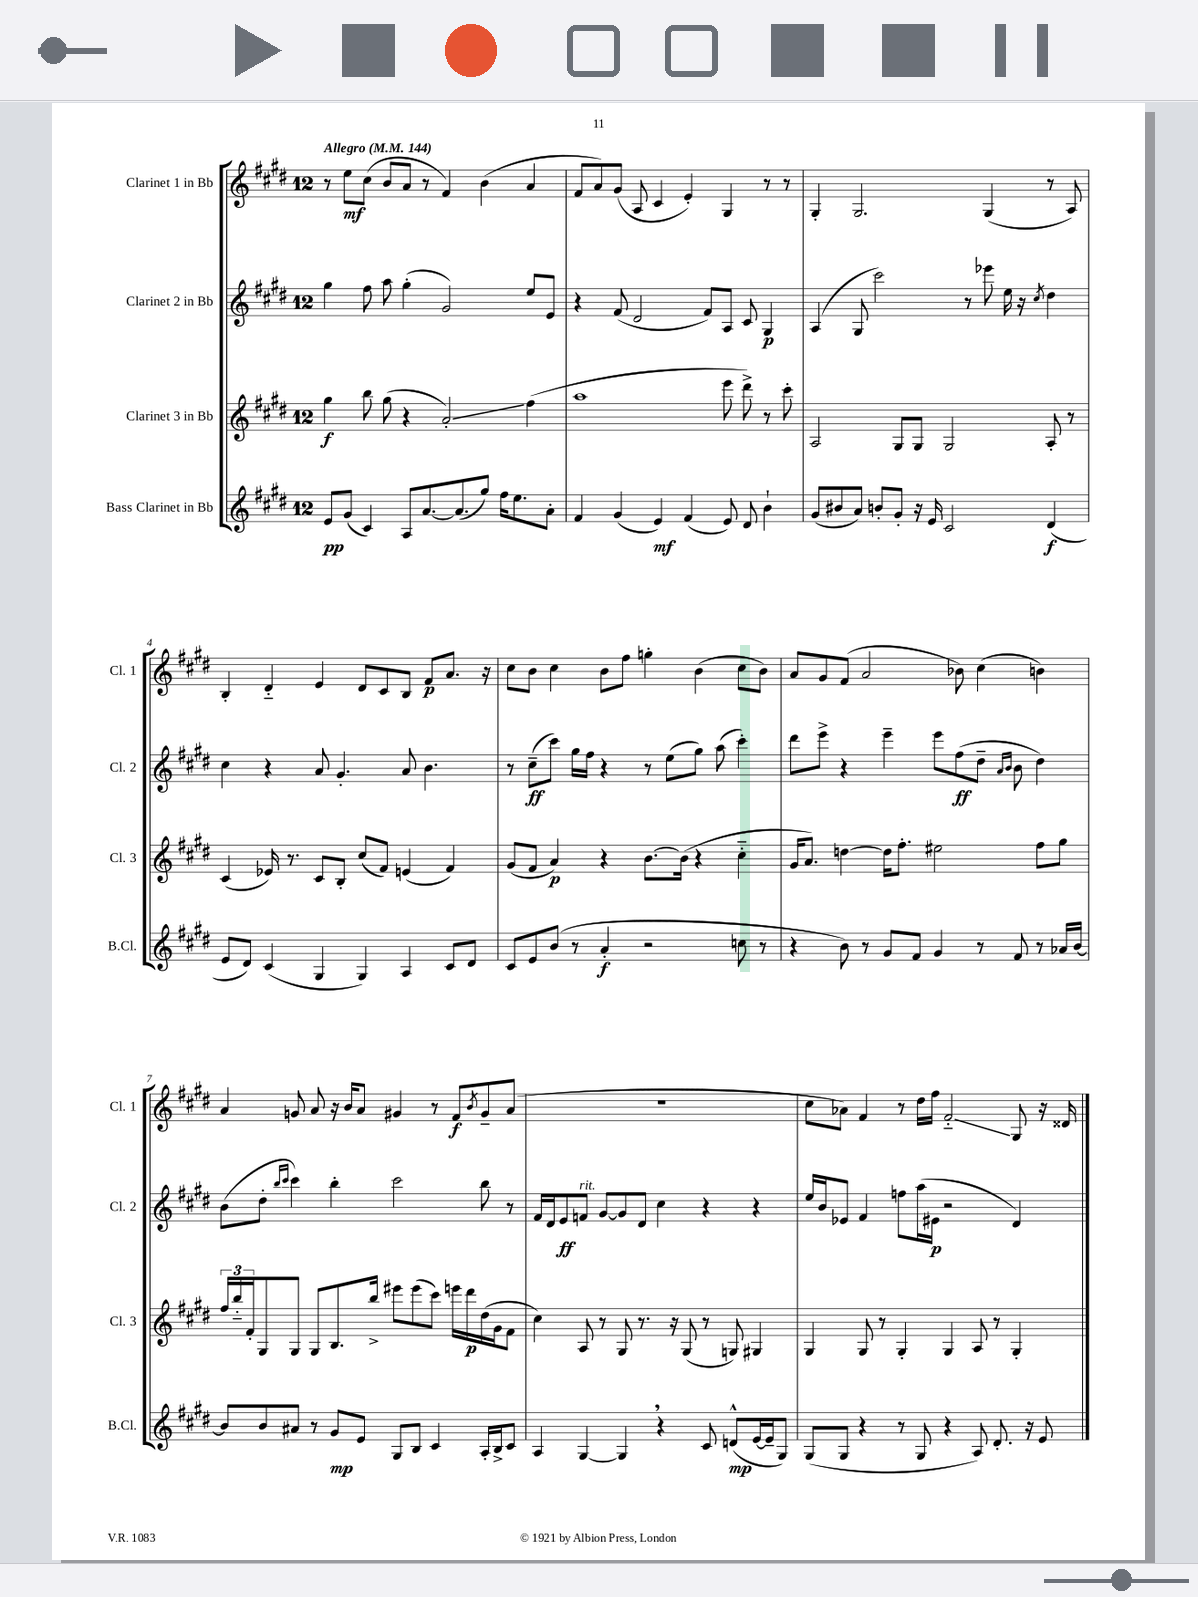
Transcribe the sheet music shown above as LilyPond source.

<<
\new StaffGroup <<
\new Staff = "s0" \with { instrumentName = "Clarinet 1 in Bb" shortInstrumentName = "Cl. 1" } {
    \clef treble \key e \major \once \override Staff.TimeSignature.style = #'single-digit \time 12/8 \tempo "Allegro" 4 = 144
    r8 e''8\mf cis''8( b'8 a'8 r8 fis'4) b'4( a'4 |
    fis'8 a'8) gis'8( a8 cis'4 e'4-.) gis4 r8 r8 |
    gis4-. gis2. gis4( r8 a8) |
    b4-. dis'4-_ e'4 dis'8 cis'8 b8 fis'8\p a'8. r16 |
    cis''8 b'8 cis''4 b'8 fis''8 g''4-. b'4( cis''8 b'8) |
    a'8 gis'8 fis'8( a'2 bes'8) cis''4( b'4) |
    a'4 g'8 a'8 r16 b'16 a'8 gis'4 r8 fis'8\f \acciaccatura { b'8 } gis'8-- a'8( |
    R1. |
    cis''8 aes'8) fis'4 r8 dis''16 fis''16 fis'2-_\glissando gis8 r16 disis'16 \bar "|." |
}
\new Staff = "s1" \with { instrumentName = "Clarinet 2 in Bb" shortInstrumentName = "Cl. 2" } {
    \clef treble \key e \major \once \override Staff.TimeSignature.style = #'single-digit \time 12/8
    gis''4 fis''8 a''8 gis''4-.( gis'2) e''8 e'8 |
    r4 fis'8( dis'2 fis'8) a8 cis'8 gis4\p |
    a4( gis8 cis'''2) r8 ees'''8 e''16 r16 \acciaccatura { cis''8 } dis''4 |
    cis''4 r4 a'8 gis'4.-. a'8 b'4. |
    r8 cis''8--\ff( cis'''8) gis''16 fis''16 r4 r8 e''8( gis''8) a''8( cis'''4-.) |
    dis'''8 e'''8-> r4 e'''4-- e'''8 fis''8\ff( dis''8-- \grace { a'16 b'16 } b'8 dis''4) |
    b'8( dis''8-. \grace { b''16 cis'''16 } cis'''4) b''4-. cis'''2 b''8 r8 |
    fis'16 dis'16 e'8\ff f'8^\markup { \italic "rit." } gis'8~ gis'8 dis'8 cis''4 r4 r4 |
    e''16 b'16 ees'8 fis'4 f''8 a''16( eis'16\p r2 dis'4) \bar "|." |
}
\new Staff = "s2" \with { instrumentName = "Clarinet 3 in Bb" shortInstrumentName = "Cl. 3" } {
    \clef treble \key e \major \once \override Staff.TimeSignature.style = #'single-digit \time 12/8
    gis''4\f b''8 gis''8( r4 a'2-.\glissando) fis''4( |
    a''1 e'''8 dis'''8->) r8 cis'''8-. |
    a2 gis8 gis8 gis2 a8-. r8 |
    cis'4( ees'16) r8. cis'8 b8-. cis''8( fis'8) e'4( fis'4) |
    gis'8( fis'8 a'4\p) r4 b'8.~ b'16( r4 cis''4-_ |
    gis'16 a'8.) d''4~ d''16 fis''8.-. eis''2 fis''8 gis''8 |
    \tuplet 3/2 { fis''16 b''16-_ fis'16-. } gis8 gis8 gis8 b8. b''16-> eis'''8 eis'''8( cis'''8) e'''16 dis'''16\p dis''16( gis'16 fis'8 |
    cis''4) a8 r8 gis8 r8. r16 gis8( r8 g8) gis4 |
    gis4 gis8 r8 gis4-. gis4 a8 r8 gis4-. \bar "|." |
}
\new Staff = "s3" \with { instrumentName = "Bass Clarinet in Bb" shortInstrumentName = "B.Cl." } {
    \clef treble \key e \major \once \override Staff.TimeSignature.style = #'single-digit \time 12/8
    e'8\pp gis'8( cis'4) a8 a'8.~ a'8.( gis''8) fis''16 e''8. a'8-. |
    fis'4 gis'4( e'4\mf) fis'4( e'8) dis'8 b'4-! |
    gis'8( bis'8 a'8) b'8-. gis'8-. r16 e'16 cis'2 dis'4\f( |
    e'8 dis'8) cis'4( gis4 gis4) a4 cis'8 dis'8 |
    cis'8 e'8 b'8( r8 a'4-.\f r2 c''8 r8 |
    r4 b'8) r8 gis'8 fis'8 gis'4 r8 fis'8 r8 aes'16 b'16~ |
    b'8 b'8 ais'8 r8 gis'8\mp e'8 gis8 b8 cis'4 a16-. b16-> cis'8 |
    a4 gis4~ gis4 \breathe r4 cis'8 d'8-^\mp( e'16~ e'16-- gis8) |
    gis8( gis8 r4 r8 gis8 r4 a8) dis'8.-. r16 e'8 \bar "|." |
}
>>
>>
